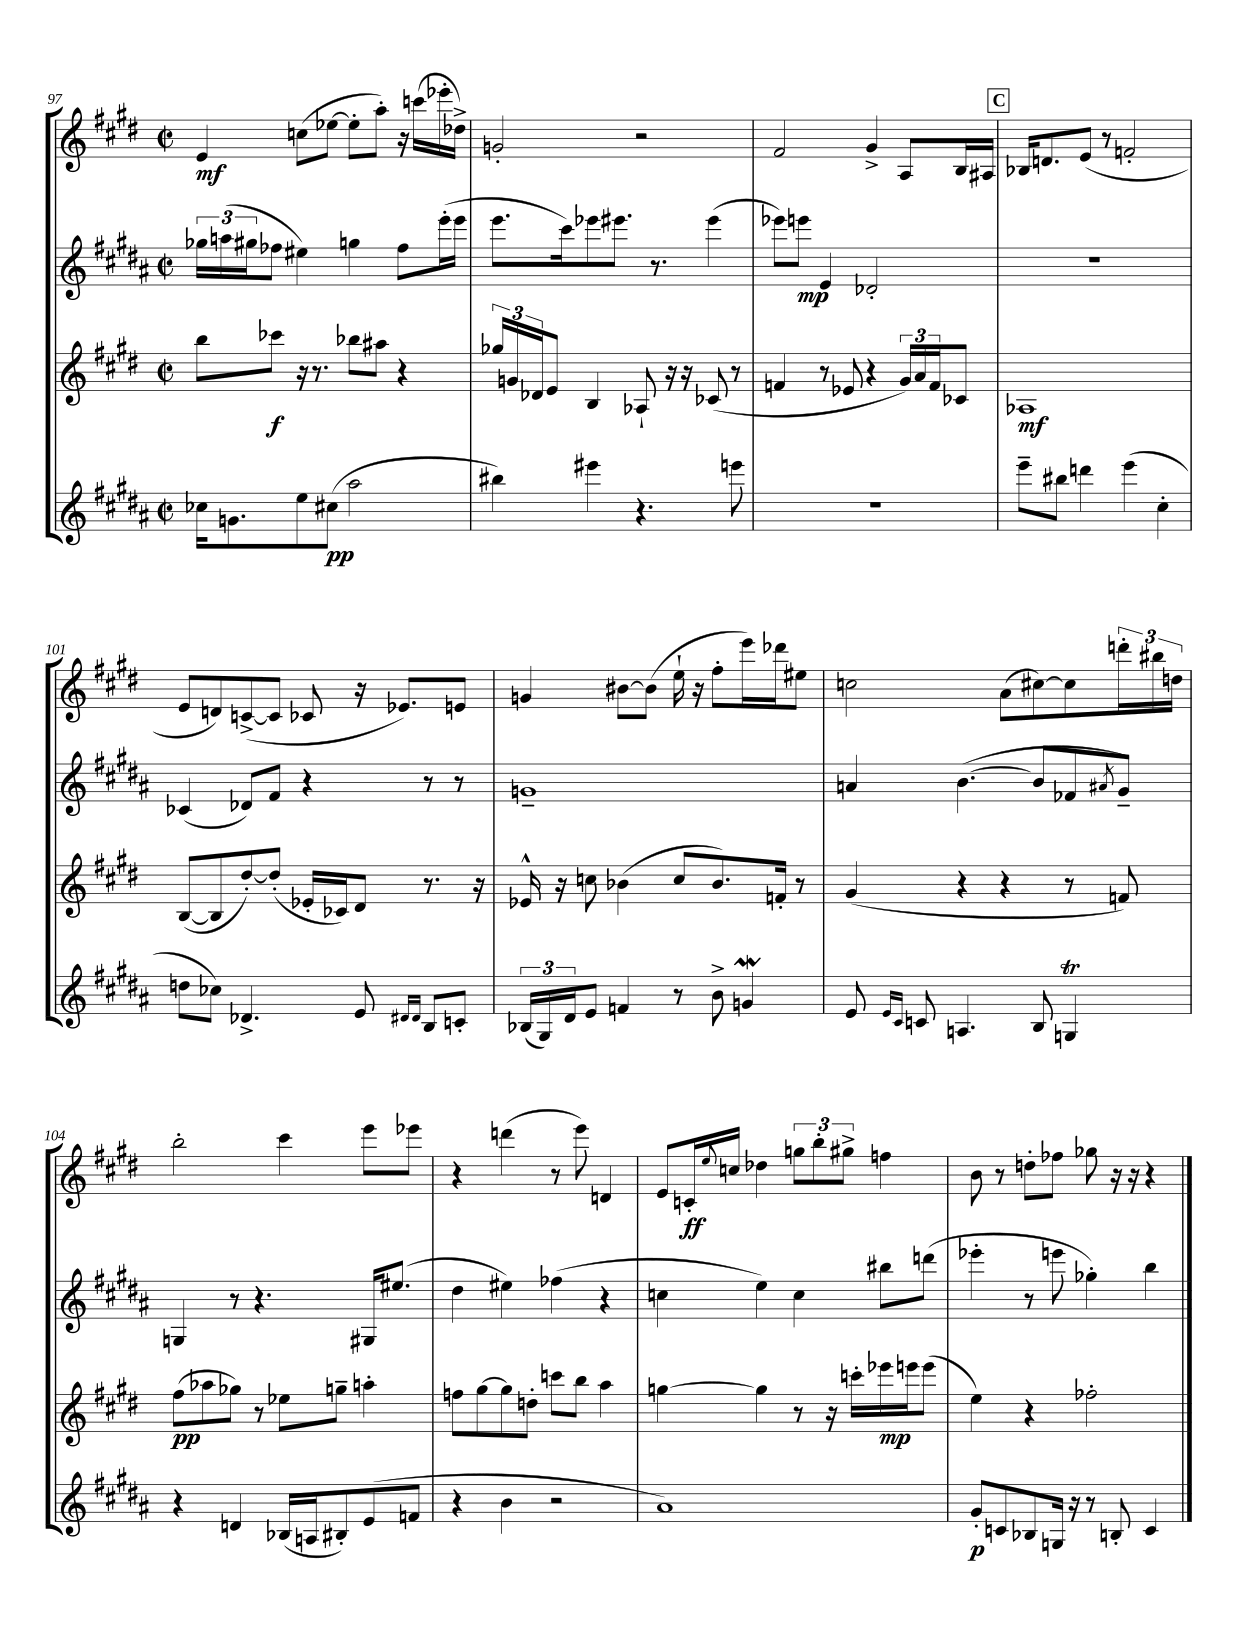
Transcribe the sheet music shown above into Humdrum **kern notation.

**kern	**kern	**kern	**kern
*staff4	*staff3	*staff2	*staff1
*clefG2	*clefG2	*clefG2	*clefG2
*k[f#c#g#d#a#]	*k[f#c#g#d#]	*k[f#c#g#d#a#]	*k[f#c#g#d#]
*M2/2	*M2/2	*M2/2	*M2/2
*met(c|)	*met(c|)	*met(c|)	*met(c|)
16cc-	8bb	24gg-	4e
.	.	(24aa	.
8.g	.	.	.
.	.	24gg#	.
.	8ccc-	8ff-	.
8ee	16r	4ee#)	(8cc
.	8.r	.	.
(8cc#	.	.	[8ee-
2aa#	8bb-	4gg	8ee-']
.	8aa#	.	8aa')
.	4r	8ff-	16r
.	.	.	(16ccc
.	.	(16eee'	16eee-'
.	.	16eee	16dd-^)
=	=	=	=
4bb#)	24gg-	8.eee	2g'
.	24g	.	.
.	24d-	.	.
.	8e	.	.
.	.	16ccc#)	.
4eee#	4B	8eee-	.
.	.	8.eee#	.
4.r	8A-`	.	2r
.	.	8.r	.
.	16r	.	.
.	16r	.	.
.	(8c-	(4eee#	.
8eee	8r	.	.
=	=	=	=
1r	4f	8eee-)	2f#
.	.	8eee	.
.	8r	4e	.
.	8e-	.	.
.	4r	2d-'	4g#^
.	24g#)	.	8A
.	24a	.	.
.	24f	.	.
.	8c-	.	16B
.	.	.	16A#
=	=	=	=
8eee~	1A-	1r	16B-
.	.	.	8.d
8bb#	.	.	.
4ddd	.	.	(8e
.	.	.	8r
(4eee	.	.	2f'
4cc#'	.	.	.
=	=	=	=
8dd	([8B	(4c-	8e
8cc-)	8B]	.	8d)
4.d-^	[8dd#')	8d-)	([8c^
.	(8dd#']	8f#	8c]
.	16e-'	4r	8c-
.	16c-)	.	.
8e	8d#	.	16r
.	.	.	8.e-)
16qqd#	.	.	.
16qqd#	.	.	.
8B	8.r	8r	.
8c'	.	8r	8e
.	16r	.	.
=	=	=	=
(24B-	16e-^^	1g~	4g
24G#)	.	.	.
.	16r	.	.
24d#	.	.	.
8e	8cc	.	.
4f	(4b-	.	[8b#
.	.	.	(8b#]
8r	8cc	.	16ee`
.	.	.	16r
8b^	8.b-)	.	8ff#'
4g	.	.	16eee)
.	16f'	.	16ddd-
.	8r	.	8ee#
=	=	=	=
8e	(4g#	4a	2cc
16qqe	.	.	.
16qqc#	.	.	.
8c	.	.	.
4.A	4r	([4.b	.
.	4r	.	(8a
8B	.	8b]	[8cc#)
4G	8r	8f-	8cc#]
.	.	8qa#	.
.	8f)	8g#~)	24ddd'
.	.	.	24bb#
.	.	.	24dd
=	=	=	=
4r	(8ff#	4G	2bb'
.	8aa-	.	.
4d	8gg-)	8r	.
.	8r	4.r	.
(16B-	8ee-	.	4ccc#
16A	.	.	.
8B#')	8gg~	.	.
(8e	4aa'	16G#	8eee
.	.	(8.ee#	.
8f	.	.	8eee-
=	=	=	=
4r	8ff	4dd#	4r
.	[8gg#	.	.
4b	8gg#]	4ee#)	(4ddd
.	8dd'	.	.
2r	8ccc	(4ff-	8r
.	8bb	.	8eee)
.	4aa	4r	4d
=	=	=	=
1a#)	[4gg	4cc	8e
.	.	.	16c'
.	.	.	8qqee
.	.	.	16cc
.	4gg]	4ee)	4dd-
.	8r	4cc	12gg
.	.	.	12bb'
.	16r	.	.
.	.	.	12gg#^
.	16ccc'	.	.
.	16eee-	8bb#	4ff
.	16eee	.	.
.	(8eee	(8ddd	.
=	=	=	=
8g#'	4ee)	4eee-'	8b
8c	.	.	8r
8B-	4r	8r	8dd'
16G	.	8eee	8ff-
16r	.	.	.
8r	2ff-'	4gg-')	8gg-
8B'	.	.	16r
.	.	.	16r
4c	.	4bb	4r
==	==	==	==
*-	*-	*-	*-
